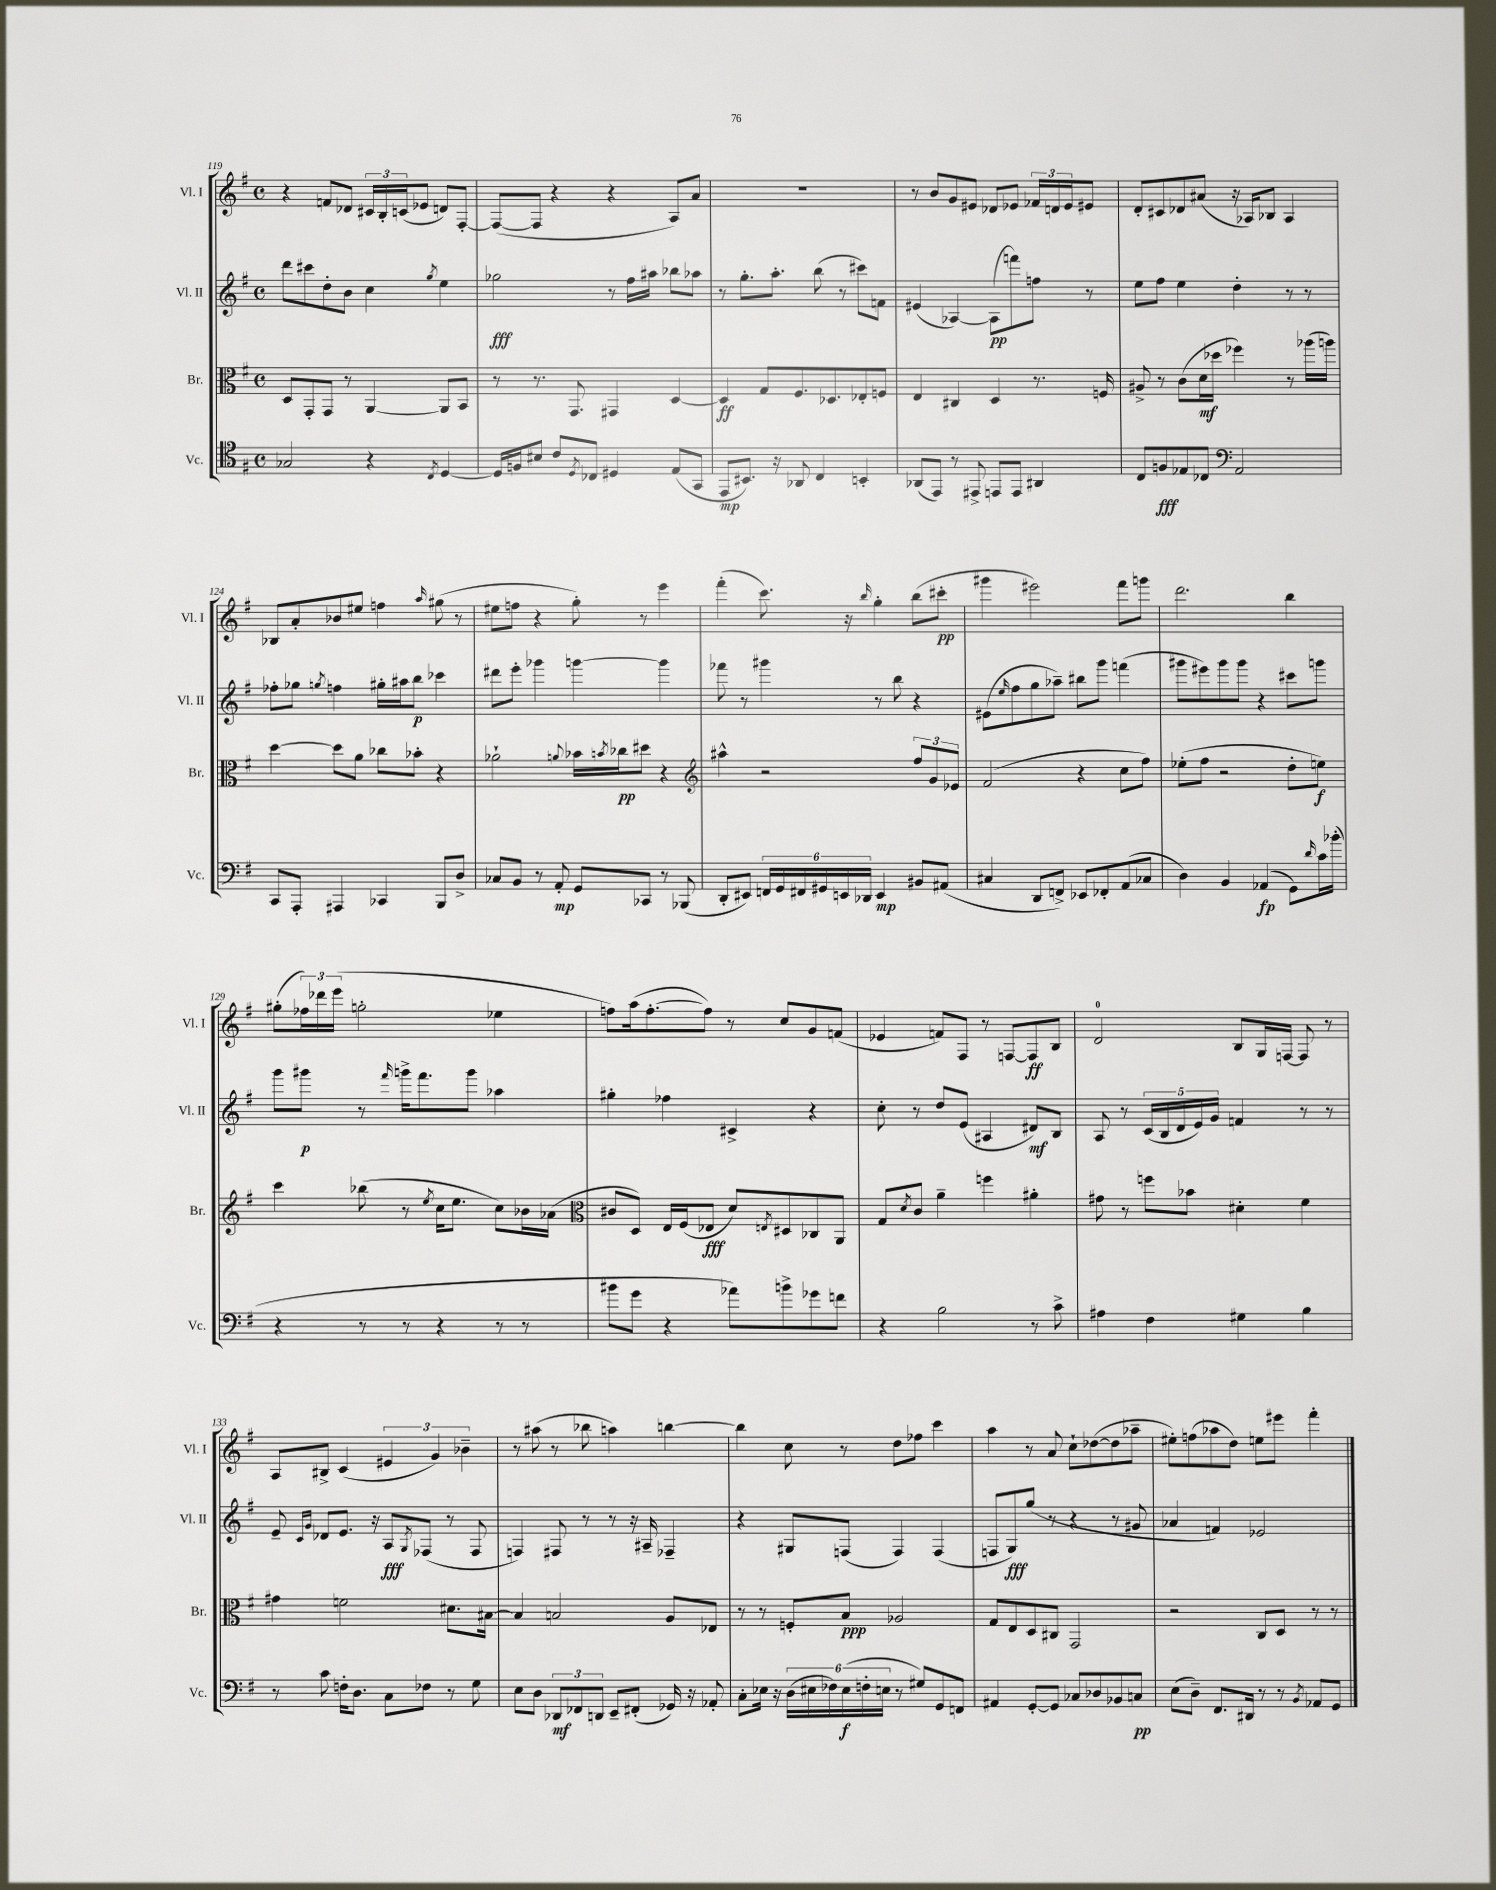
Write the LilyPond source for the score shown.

<<
\new StaffGroup <<
\new Staff = "s0" \with { instrumentName = "Vl. I" shortInstrumentName = "Vl. I" } {
    \clef treble \key g \major \defaultTimeSignature \time 4/4
    r4 f'8 des'8 \tuplet 3/2 { cis'16 b16-. c'16( } ees'8 d'8) fis8~-. |
    fis8~( fis8 r4 r4 a8) a'8 |
    R1 |
    r8 b'8 g'8 eis'8 des'8 ees'8 \tuplet 3/2 { fes'16 d'16 ees'16 } eis'8 |
    d'8-. cis'8 des'8 ais'8( r16 aes16) bes8 aes4 |
    bes8 a'8-. bes'8 eis''8 f''4 \grace { a''16 } gis''8( r8 |
    eis''8 f''8 r4 g''8-.) r8 e'''4 |
    fis'''4-.( c'''8.) r16 \grace { b''16 } g''4-. b''8( cis'''8-.\pp |
    gis'''4 eis'''2) fis'''8 g'''8 |
    d'''2. b''4 |
    gis''8-.( \tuplet 3/2 { fes''16) des'''16 e'''16( } g''2-. ees''4 |
    f''8) a''16( f''8.~-. f''8) r8 c''8 g'8 f'8( |
    ees'4 f'8) fis8 r8 f8~ f8\ff b8 |
    d'2-0 b8 g16 f16~ f8 r8 |
    a8 bis8-> c'4( \tuplet 3/2 { eis'4 g'4) bes'4-- } |
    r8 ais''8( r8 bes''8 a''4) b''4~ |
    b''4 c''8 r8 d''8 fes''8 c'''4 |
    a''4 r8 a'8 c''8-! des''8~( des''8 aes''8-- |
    eis''8-.) f''8( aes''8 d''8) e''8 eis'''8 fis'''4-. \bar "|." |
}
\new Staff = "s1" \with { instrumentName = "Vl. II" shortInstrumentName = "Vl. II" } {
    \clef treble \key g \major \defaultTimeSignature \time 4/4
    d'''8 cis'''8 d''8-. b'8 c''4 \acciaccatura { g''8 } e''4 |
    ges''2\fff r8 fis''16 ais''16 bes''8 aes''8 |
    r8 g''8.-. a''8.-. b''8( r8 cis'''8) f'8 |
    eis'4( aes4~) aes8\pp( f'''8) f''8 r8 |
    e''8 fis''8 e''4 d''4-. r8 r8 |
    fes''8-. ges''8 \acciaccatura { g''8 } f''4 gis''16-. ais''16 b''8\p ces'''4 |
    dis'''8 e'''8-. ges'''4 g'''4~ g'''4 |
    fes'''8 r8 gis'''4 r8 b''8 r4 |
    eis'8( \grace { e''16 } fis''8 g''8 aes''8--) bis''8 g'''8 f'''4( |
    gis'''8 eis'''8) gis'''8 gis'''8 r4 cis'''8 g'''8 |
    g'''8 gis'''8\p r8 \grace { fis'''16 } g'''16-> fis'''8. g'''8 aes''4 |
    gis''4-. fes''4 cis'4-> r4 |
    c''8-. r8 d''8 e'8( ais4 dis'8\mf) b8 |
    a8 r8 \tuplet 5/4 { c'16( b16 d'16 e'16) g'16 } f'4 r8 r8 |
    e'8-- \grace { c'16 g'16 } des'8 e'8. r16 a8\fff \acciaccatura { g8 } fes8( r8 fes8 |
    f4) fis8 r8 r8 r16 ais16-- fes4-- |
    r4 gis8 f8( f4) f4( |
    f8 g8\fff) g''8( r8 r4 r8 gis'8 |
    aes'4 f'4) ees'2 \bar "|." |
}
\new Staff = "s2" \with { instrumentName = "Br." shortInstrumentName = "Br." } {
    \clef alto \key g \major \defaultTimeSignature \time 4/4
    d8 g,8-. g,8 r8 a,4~ a,8 b,8 |
    r8 r8. g,8. gis,4 d4~ |
    d4\ff g8 fis8. des8. ees8-. f8 |
    e4 cis4 d4 r8. f16 |
    ais8-> r8 c'8( d'16\mf des''16 fes''4) r8 aes''16( a''16) |
    d''4~ d''8 a'8 ces''8 bes'8-. r4 |
    aes'2-! \appoggiatura { a'8 } bes'16 \acciaccatura { b'8 } ces''16\pp dis''8 r4 |
    \clef treble ais''4-^ r2 \tuplet 3/2 { fis''8 g'8 ees'8 } |
    fis'2( r4 c''8 fis''8) |
    ees''8-.( fis''8 r2 d''8-. e''8\f) |
    c'''4 bes''8( r8 \acciaccatura { e''8 } c''16 e''8. c''8) bes'16 aes'16( |
    \clef alto cis'8 d8) e16 fis16( ees8\fff d'8) \acciaccatura { e8 } dis8 ces8 a,8 |
    g8 \acciaccatura { d'8 } c'8 a'4-- f''4 ais'4-. |
    gis'8 r8 f''8 bes'8 dis'4-. fis'4 |
    gis'4 f'2 dis'8. bis16~ |
    bis4 b2 a8 ees8 |
    r8 r8 f8-. b8\ppp aes2 |
    g8 e8 d8 cis8 g,2 |
    r2 c8 d8 r8 r8 \bar "|." |
}
\new Staff = "s3" \with { instrumentName = "Vc." shortInstrumentName = "Vc." } {
    \clef tenor \key g \major \defaultTimeSignature \time 4/4
    ges2 r4 \acciaccatura { c8 } d4~ |
    d16 f16 bis8 c'8 \acciaccatura { d8 } ces8 dis4 e8( g,8 |
    e,8\mp bis,8.) r16 aes,8 c4 b,4-. |
    aes,8( e,8) r8 eis,8-> e,8 e,8 ais,4 |
    c8 f8\fff ees8 ces8 \clef bass a,2 |
    c,8 a,,8-. ais,,4 ces,4 b,,8 d8-> |
    ces8 b,8 r8 a,8-.\mp g,8 ces,8 r8 bes,,8( |
    d,8-. eis,8) \tuplet 6/4 { f,16 g,16 fis,16 gis,16 e,16 des,16 } e,4\mp bis,8 ais,8( |
    cis4 d,8 f,8->) ees,8 fes,8-. a,8( ces8 |
    d4) b,4 aes,4\fp( g,8) \grace { d'16 } c'16 bes'16-.( |
    r4 r8 r8 r4 r8 r8 |
    bis'8 g'8 r4 aes'8) b'8-> ges'8 f'8 |
    r4 b2 r8 c'8-> |
    ais4 fis4 gis4 b4 |
    r8 c'8 f16-. d8. c8 fes8 r8 g8 |
    e8 d8 \tuplet 3/2 { des,8\mf fes,8 d,8 } e,8-- fis,8-.( ges,16) r16 aes,8-. |
    c8-. ees16 r16 \tuplet 6/4 { d16( eis16 fes16) eis16\f( f16-. e16 } r8 gis8) g,8 f,8 |
    ais,4 g,8~-. g,8 ces8 des8 bes,8 c8\pp |
    e8( d8--) fis,8. dis,16 r8 r8 \acciaccatura { b,8 } aes,8 g,8 \bar "|." |
}
>>
>>
\layout { \context { \Score currentBarNumber = #119 } }
